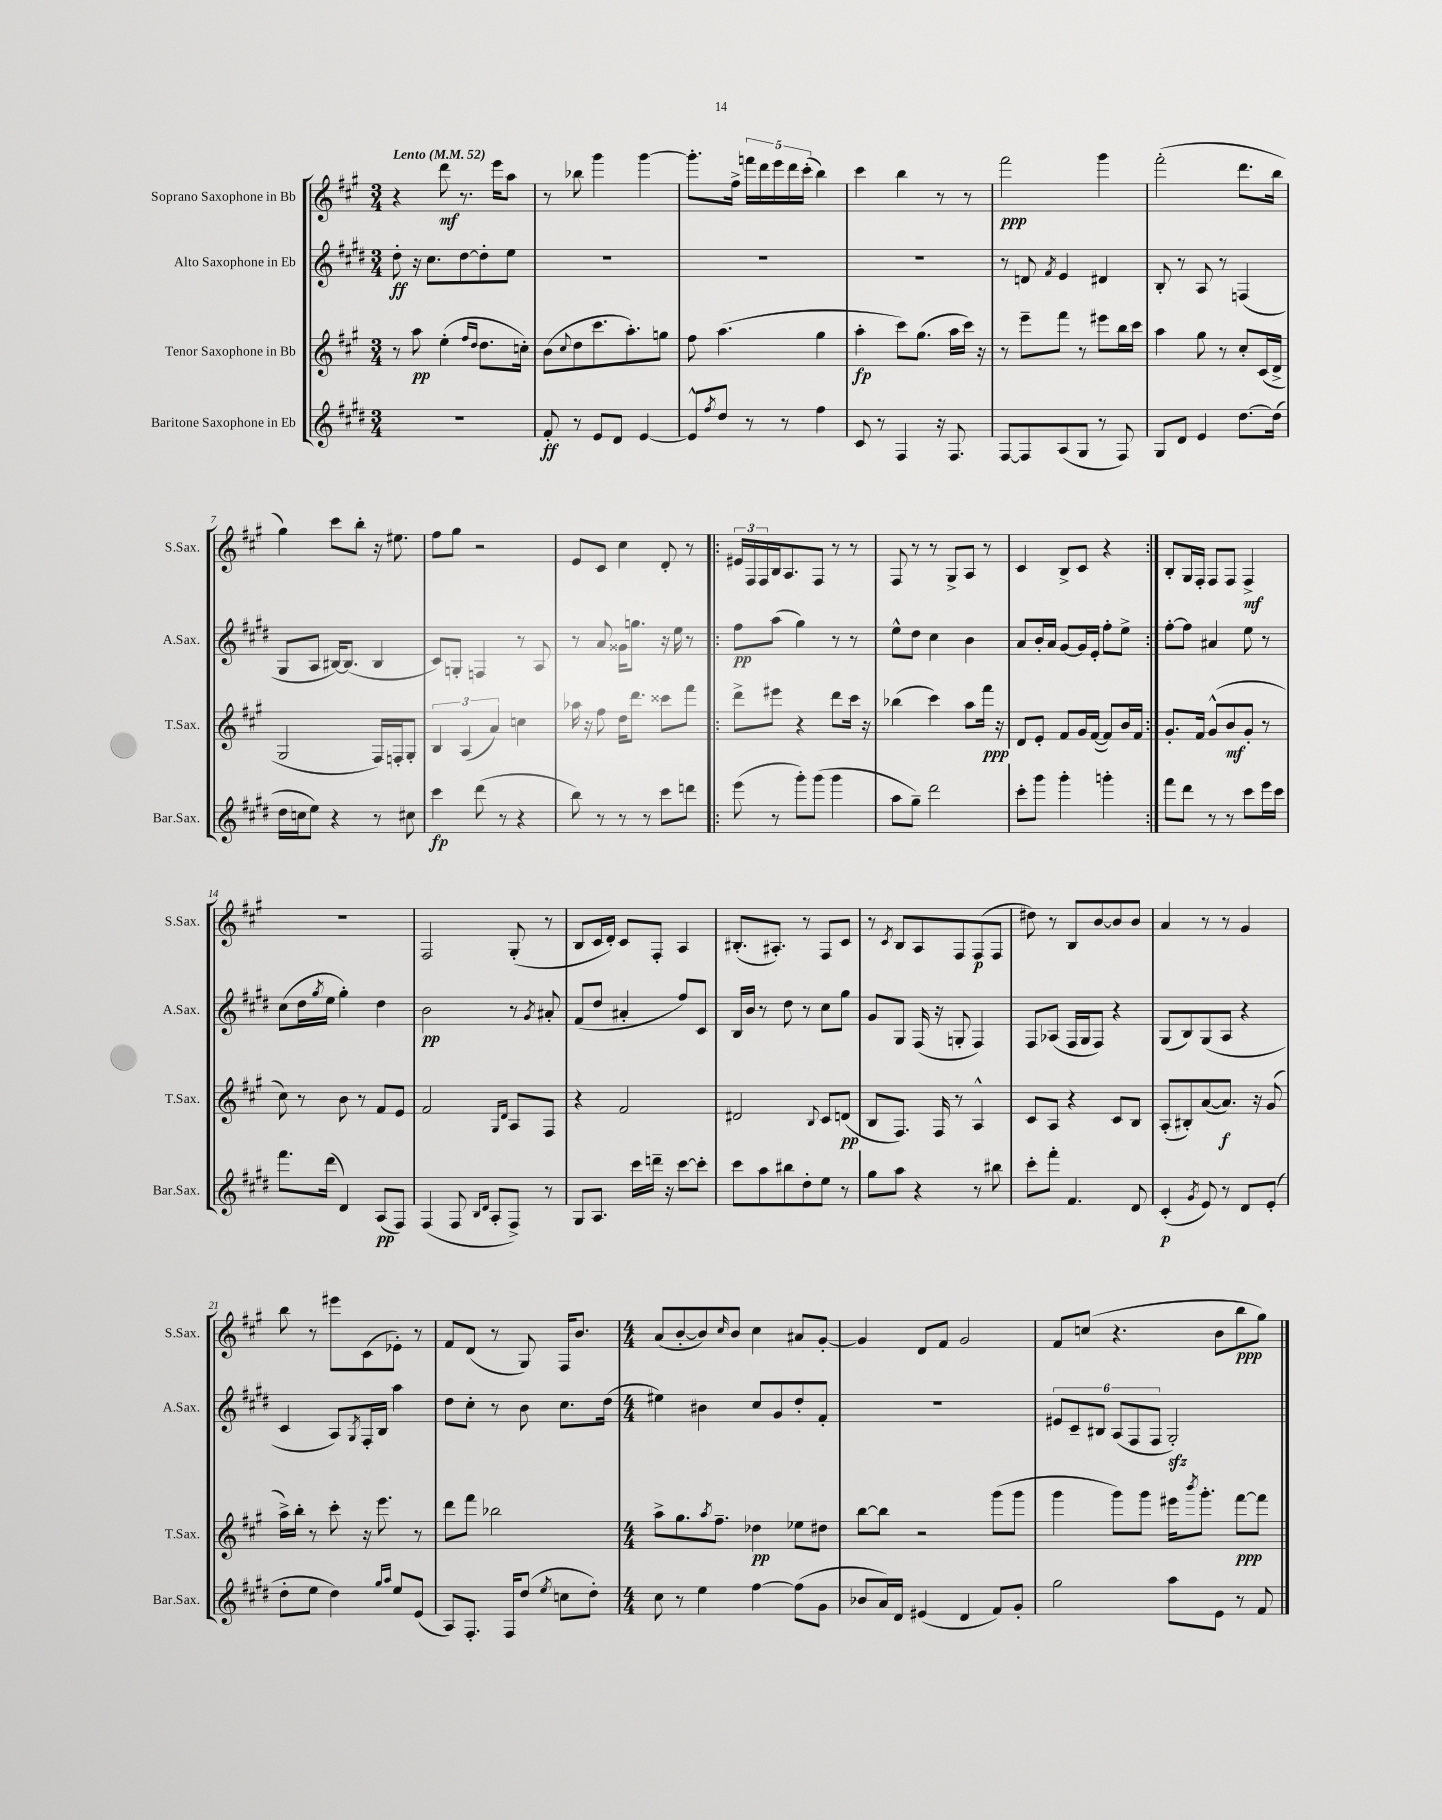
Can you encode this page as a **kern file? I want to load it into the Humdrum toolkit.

**kern	**kern	**kern	**kern
*staff4	*staff3	*staff2	*staff1
*clefG2	*clefG2	*clefG2	*clefG2
*k[f#c#g#d#]	*k[f#c#g#]	*k[f#c#g#d#]	*k[f#c#g#]
*M3/4	*M3/4	*M3/4	*M3/4
*MM52	*MM52	*MM52	*MM52
2.r	8r	8dd#'	4r
.	8aa	16r	.
.	.	8.cc#	.
.	(4ee'	.	8ddd
.	.	[8dd#	8.r
.	16qqff#	.	.
.	16qqdd	.	.
.	8.dd	8dd#']	.
.	.	.	16eee
.	.	8ee	8aa
.	16cc')	.	.
=	=	=	=
8f#'	(8b	2.r	8r
.	8qqcc#	.	.
8r	8dd	.	8bb-
8e	8.ccc#	.	4ggg#
8d#	.	.	.
.	8.aa')	.	.
[4e	.	.	[4ggg#
.	8gg	.	.
=	=	=	=
8e^^]	8ff#	2.r	8.ggg#']
8qff#	.	.	.
8dd#	(4.aa	.	.
.	.	.	16ff#^
8r	.	.	20fff
.	.	.	20ddd
.	.	.	20eee
8r	.	.	.
.	.	.	20ddd
.	.	.	(20ccc#'
4ff#	4gg#	.	4bb)
=	=	=	=
8c#	4aa'	2.r	4ccc#
8r	.	.	.
4F#	8ccc#)	.	4bb
.	(8.gg#	.	.
16r	.	.	8r
8.F#	16aa	.	.
.	16ccc#)	.	8r
.	16r	.	.
=	=	=	=
[8F#	8r	8r	2fff#
8F#]	8eee~	8d	.
.	.	8qf#	.
(8A	8fff#	4e	.
8G#	8r	.	.
8r	8eee#	4d#	4ggg#
8F#)	16bb	.	.
.	16ccc#	.	.
=	=	=	=
8G#	4aa	8B'	(2fff#'
8d#	.	8r	.
4e	8gg#	8A	.
.	8r	8r	.
[8.dd#	8cc#'	(4F	8.ddd
.	(16c#	.	.
(16dd#]	16d^	.	16bb
=	=	=	=
16dd#	2G#	8G#	4gg#)
16cc	.	.	.
8ee)	.	8A	.
4r	.	[16B#)	8ccc#
.	.	(8.B#]	.
.	.	.	8bb'
8r	16F#)	4B#	16r
.	16F'	.	8.ee#
8cc#	8G#'	.	.
=	=	=	=
4ccc#	6B	8c#)	8ff#
.	.	8G'	8gg#
.	(6A	.	.
(8ddd#	.	4F	2r
.	6a)	.	.
8r	.	.	.
4r	4cc	8r	.
.	.	8A	.
=	=	=	=
8bb)	16aa-	8r	8e
.	16r	.	.
8r	8ff#	8a	8c#
8r	16dd	16g##	4cc#
.	8.ddd	8.gg	.
8r	.	.	.
8ccc#	8ccc##	16r	8d'
.	.	16ee	.
8ddd	8fff#	8r	8r
=!|:	=!|:	=!|:	=!|:
(8eee	8ddd^	8ff#	24e#
.	.	.	24F#
.	.	.	24F#
8r	8eee#	(8aa	16B
.	.	.	8.A
8ggg#')	4r	4gg#)	.
(8ggg#	.	.	8F#
4ggg#	8ddd	8r	8r
.	16ccc#	8r	8r
.	16r	.	.
=	=	=	=
8aa	(4bb-	8ee^^	8F#
8gg#~)	.	8dd#	8r
2ddd#	4ccc#)	4cc#	8r
.	.	.	8G#^
.	8aa	4b	8A
.	16fff#	.	8r
.	16r	.	.
=	=	=	=
8ccc#'	8d	8a	4c#
8ggg#	8e'	16b'	.
.	.	16a	.
4ggg#'	8f#	[8g#	8B^
.	16g#	16g#]	8c#
.	([16f#	16e'	.
4ggg'	8f#])	8ff#'	4r
.	16b	8ee^	.
.	16f#	.	.
=:|!	=:|!	=:|!	=:|!
8fff#	8.g#'	[8ff#'	8B'
8ddd#	.	8ff#]	16G#
.	16f#	.	16F#'
8r	(8g#^^	4a#	8F#
8r	8b	.	8F#
8ccc#	8g#'	8ee	4F#^
16eee	8r	8r	.
16ccc#	.	.	.
=	=	=	=
8.fff#	8cc#)	(8cc#	2.r
.	8r	16dd#	.
.	.	8qgg#	.
(16ddd#	.	16ee	.
4d#)	8b	4gg#')	.
.	8r	.	.
(8A	8f#	4dd#	.
8F#)	8e	.	.
=	=	=	=
(4F#	2f#	2b	2F#
8F#	.	.	.
16qqB	.	.	.
16qqd#	.	.	.
8A'	.	.	.
.	16qqG#	.	.
.	16qqd	.	.
8F#^)	8A	8r	(8G#'
.	.	8qg#	.
8r	8F#	8a#'	8r
=	=	=	=
8G#	4r	(8f#	8B
8.A	.	8dd#	16c#
.	.	.	16d')
.	2f#	4a#'	8c#
16ccc#	.	.	.
16ddd~	.	.	8F#'
16r	.	.	.
[8ccc#	.	8ff#)	4A
8ccc#']	.	8c#	.
=	=	=	=
8ccc#	2d#	16B	(8.B#'
.	.	16b	.
8aa	.	8r	.
.	.	.	8.A#')
8bb#	.	8dd#	.
8dd#'	.	8r	8r
.	8qqB	.	.
8ee	8c#	8cc#	8F#
8r	(8d	8gg#	8c#
=	=	=	=
8gg#	8B	8g#	8r
.	.	.	8qc#
8aa	8.F#)	8G#	8B
4r	.	(16F#	8A
.	16F#	16r	.
.	8r	8G'	8F#
8r	4A^^	4F#)	(8F#
8bb#	.	.	8F#
=	=	=	=
8ccc#'	8c#	8F#	8dd#)
8fff#'	8A	(8A-	8r
4.f#	4r	16F#	8B
.	.	16G#	.
.	.	8F#)	[8b
.	8c#	4r	8b]
8d#	8B	.	8b
=	=	=	=
(4c#'	(8A'	(8G#	4a
.	8B#')	8B)	.
8qg#	.	.	.
8e)	([8a	(8G#	8r
8r	8.a])	8A	8r
8d#	.	4r	4g#
.	16r	.	.
(8e'	(8g#	.	.
=	=	=	=
8dd#'	16aa^)	4c#	8bb
.	16bb'	.	.
8ee	8r	.	8r
4dd#)	8ccc#'	8A)	8eee#
.	.	8qG#	.
.	16r	16F#'	(8c#
.	8.eee	16B	.
16qqgg#	.	.	.
16qqaa	.	.	.
8ee	.	4aa	8e-')
(8e	8r	.	8r
=	=	=	=
8A)	8ddd	8dd#	8f#
8.F#'	8fff#	8cc#'	(8d
.	2bb-	8r	8r
16F#	.	.	.
(8dd#	.	8b	8G#)
8qee	.	.	.
8cc	.	8.cc#	16F#
.	.	.	8.b
8dd#')	.	.	.
.	.	(16dd#	.
=	=	=	=
*M4/4	*M4/4	*M4/4	*M4/4
8cc#	8aa^	4ee#)	(8a
8r	8.gg#	.	[8b'
4ee	.	4b#	8b])
.	8qaa	.	.
.	8.ff#~	.	.
.	.	.	16qqcc#
.	.	.	8b
[4ff#	4dd-	8cc#	4cc#
.	.	8g#	.
(8ff#]	8ee-	8dd#'	8a#
8g#	8dd#	8f#'	[8g#'
=	=	=	=
8b-	[8bb	1r	4g#]
16a)	8bb]	.	.
16d#	.	.	.
(4e#	2r	.	8d
.	.	.	8f#
4d#	.	.	2g#
8f#)	(8ggg#	.	.
8g#'	8ggg#	.	.
=	=	=	=
2gg#	4ggg#	12e#	8f#
.	.	12c#~	.
.	.	.	(8cc
.	.	12B#	.
.	8ggg#)	(12A	4.r
.	.	12F#	.
.	8ggg#	.	.
.	.	12F#	.
8aa	16eee#	2G#')	.
.	8qbbb	.	.
.	8.ggg#'	.	.
8e	.	.	8b
8r	[8fff#	.	8bb
8f#	8fff#]	.	8gg#)
==	==	==	==
*-	*-	*-	*-
